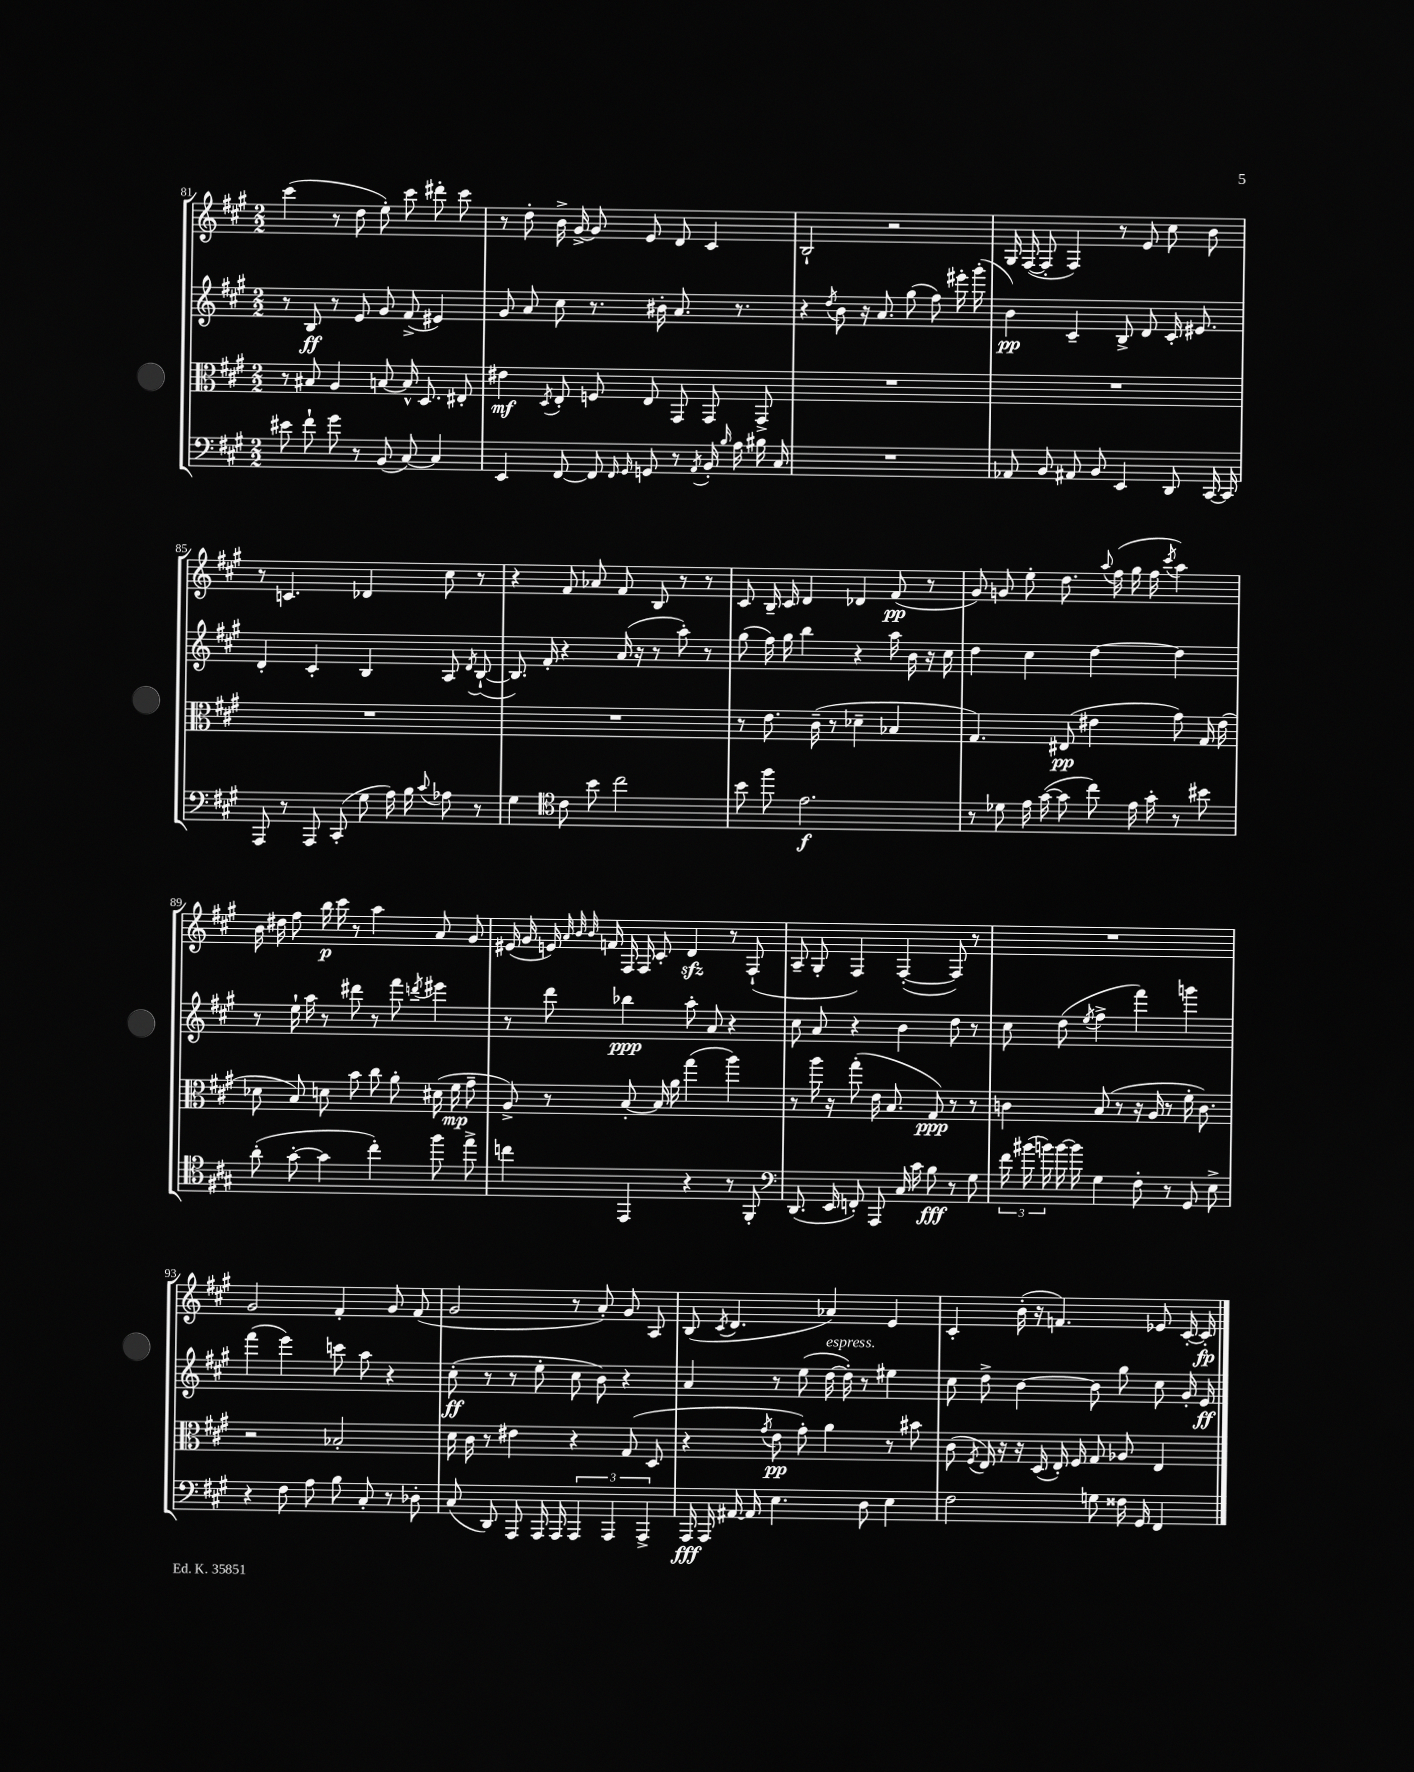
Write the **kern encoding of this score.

**kern	**kern	**kern	**kern
*staff4	*staff3	*staff2	*staff1
*clefF4	*clefC3	*clefG2	*clefG2
*k[f#c#g#]	*k[f#c#g#]	*k[f#c#g#]	*k[f#c#g#]
*M2/2	*M2/2	*M2/2	*M2/2
8e#	8r	8r	(4ccc#
8f#`	8B#	8B	.
8g#	4A	8r	8r
8r	.	8e	8dd
(8BB	[8B	8g#	8ee')
[8C#)	16B^^]	(8f#^	8ccc#
.	8.D	.	.
4C#]	.	4e#)	8ddd#'
.	8E#'	.	8ccc#
=	=	=	=
4EE	4e#	8g#	8r
.	.	8a	8dd'
.	8qD	.	.
[8FF#	8E'	8cc#	16b^
.	.	.	[16g#^
8FF#]	8F	8.r	8g#]
16qqFF#	.	.	.
16qqGG#	.	.	.
8GG	8E	.	8e
.	.	16b#'	.
8r	8GG#	8.a	8d
8qAA	.	.	.
16BB'	8GG#	.	4c#
16qqB	.	.	.
16A	.	8.r	.
16B#	8GG#^	.	.
16C#	.	.	.
=	=	=	=
1r	1r	4r	2B`
.	.	8qdd	.
.	.	8b	.
.	.	16r	.
.	.	8.a	.
.	.	.	2r
.	.	(8gg#	.
.	.	8ff#)	.
.	.	16eee#'	.
.	.	(16ggg#'	.
=	=	=	=
8AA-	1r	4b)	16G#
.	.	.	([16F#
8BB	.	.	8F#']
8AA#	.	4c#~	4F#)
8BB	.	.	.
4EE	.	8B^	8r
.	.	8d	8e
8DD	.	16c#'	8cc#
.	.	8.e#	.
[16CC#	.	.	8b
16CC#]	.	.	.
=	=	=	=
8AAA	1r	4d'	8r
8r	.	.	4.c
8AAA	.	4c#'	.
(8CC#'	.	.	.
8G#	.	4B	4d-
16A)	.	.	.
16B	.	.	.
8qqc#	.	.	.
8A-	.	8A	8cc#
.	.	8qd	.
8r	.	([8B`	8r
=	=	=	=
4G#	1r	8.B])	4r
.	.	16f#'	.
*clefC4	*	*	*
8c#	.	4r	8f#
8b	.	.	8a-
2cc#	.	(16a	8f#
.	.	16r	.
.	.	8r	8B
.	.	8aa')	8r
.	.	8r	8r
=	=	=	=
8b	8r	(8gg#	8c#
8ff#	8.e	16ff#)	16B~
.	.	16gg#	16c#
2.e	.	4bb	4d
.	(16c#~	.	.
.	8r	.	.
.	4d-~	4r	4d-
.	4B-	16aa	(8f#
.	.	16b	.
.	.	16r	8r
.	.	16cc#	.
=	=	=	=
8r	4.G#)	4dd	8g#)
8d-	.	.	8g
16e	.	4cc#	8ee'
([16g#	.	.	.
8g#]	(8E#	.	8.dd
8cc#)	4e#	[4dd	.
.	.	.	8qqaa
.	.	.	(16ff#
16e	.	.	16gg#
16g#'	.	.	16ff#
.	.	.	8qccc#
8r	8g#)	4dd]	4aa)
8b#	16G#	.	.
.	(16e#	.	.
=	=	=	=
(8a'	8d-	8r	16b
.	.	.	16dd#
[8g#'	8B)	16ee`	8ff#
.	.	16aa	.
4g#]	8d	8r	16bb
.	.	.	16ccc#
.	8b	8ddd#	8r
4cc#')	8cc#	8r	4aa
.	8a'	8fff#	.
.	.	8qddd	.
8ff#	(16d#	4eee#	8a
.	16f#	.	.
8ee^	8g#~	.	8g#
=	=	=	=
4cc	8A^)	8r	(16e#
.	.	.	16g#
.	8r	8ddd	16e)
.	.	.	32qqa
.	.	.	32qqb
.	.	.	32qqb
.	.	.	16f
4EE	[8B'	4bb-	16F#
.	.	.	16F#
.	16B]	.	8c#'
.	16a	.	.
4r	(4gg#	8aa'	4d
.	.	8a	.
8r	4aa)	4r	8r
8FF#'	.	.	(8F#`
=	=	=	=
*clefF4	*	*	*
(8.DD	8r	8cc#	8A~
.	16aa	8a	8G#'
16EE	16r	.	.
8FF')	(8gg#'	4r	4F#)
8AAA	16e	.	.
.	8.B	.	.
16C#	.	4b	([4F#'
16c#	.	.	.
8B	8G#)	.	.
8r	8r	8dd	8F#])
8G#	8r	8r	8r
=	=	=	=
24f#	4c	8cc#	1r
(24b#	.	.	.
24b)	.	.	.
[16b	.	(8dd	.
16b]	.	.	.
.	.	8qee	.
4G#	(8B	4ff#^	.
.	8r	.	.
8F#'	16r	4fff#)	.
.	16A	.	.
8r	8r	.	.
8GG#	16f#'	4ggg	.
.	8.c)	.	.
8E^	.	.	.
=	=	=	=
4r	2r	(4fff#	2g#
8F#	.	4eee)	.
8A	.	.	.
8B	2B-'	8ccc	4f#'
8C#'	.	8aa	.
8r	.	4r	8g#
8D-'	.	.	(8f#
=	=	=	=
(8C#	16d	(8cc#'	2g#
.	16c#	.	.
8DD)	8r	8r	.
8AAA	4e#	8r	.
16AAA	.	8ee'	.
16AAA	.	.	.
6AAA	4r	8cc#	8r
.	.	8b)	8a')
6AAA	.	.	.
.	(8G#	4r	8g#
6AAA^	.	.	.
.	8D	.	8A
=	=	=	=
16AAA	4r	4a	(8B
16AAA	.	.	.
.	.	.	8qc#
[16AA#	.	.	4.d
16AA#]	.	.	.
.	8qg#	.	.
4.E	8e	8r	.
.	8g#')	(8ee	.
.	4a	[16dd	4a-)
.	.	16dd'])	.
8D	.	8r	.
4E	8r	4ee#	4e
.	8b#	.	.
=	=	=	=
2F#	(8c#	8cc#	4c#'
.	8qF#	.	.
.	16E)	8dd^	.
.	16r	.	.
.	16r	[4b	(16b'
.	(16D	.	16r
.	16E')	.	4.f)
.	16F#	.	.
8G	8G#	8b]	.
16F##	8A-	8gg#	.
16GG#	.	.	.
4FF#	4E	8cc#	8e-
.	.	16g#'	[16c#'
.	.	16e	16c#']
==	==	==	==
*-	*-	*-	*-
